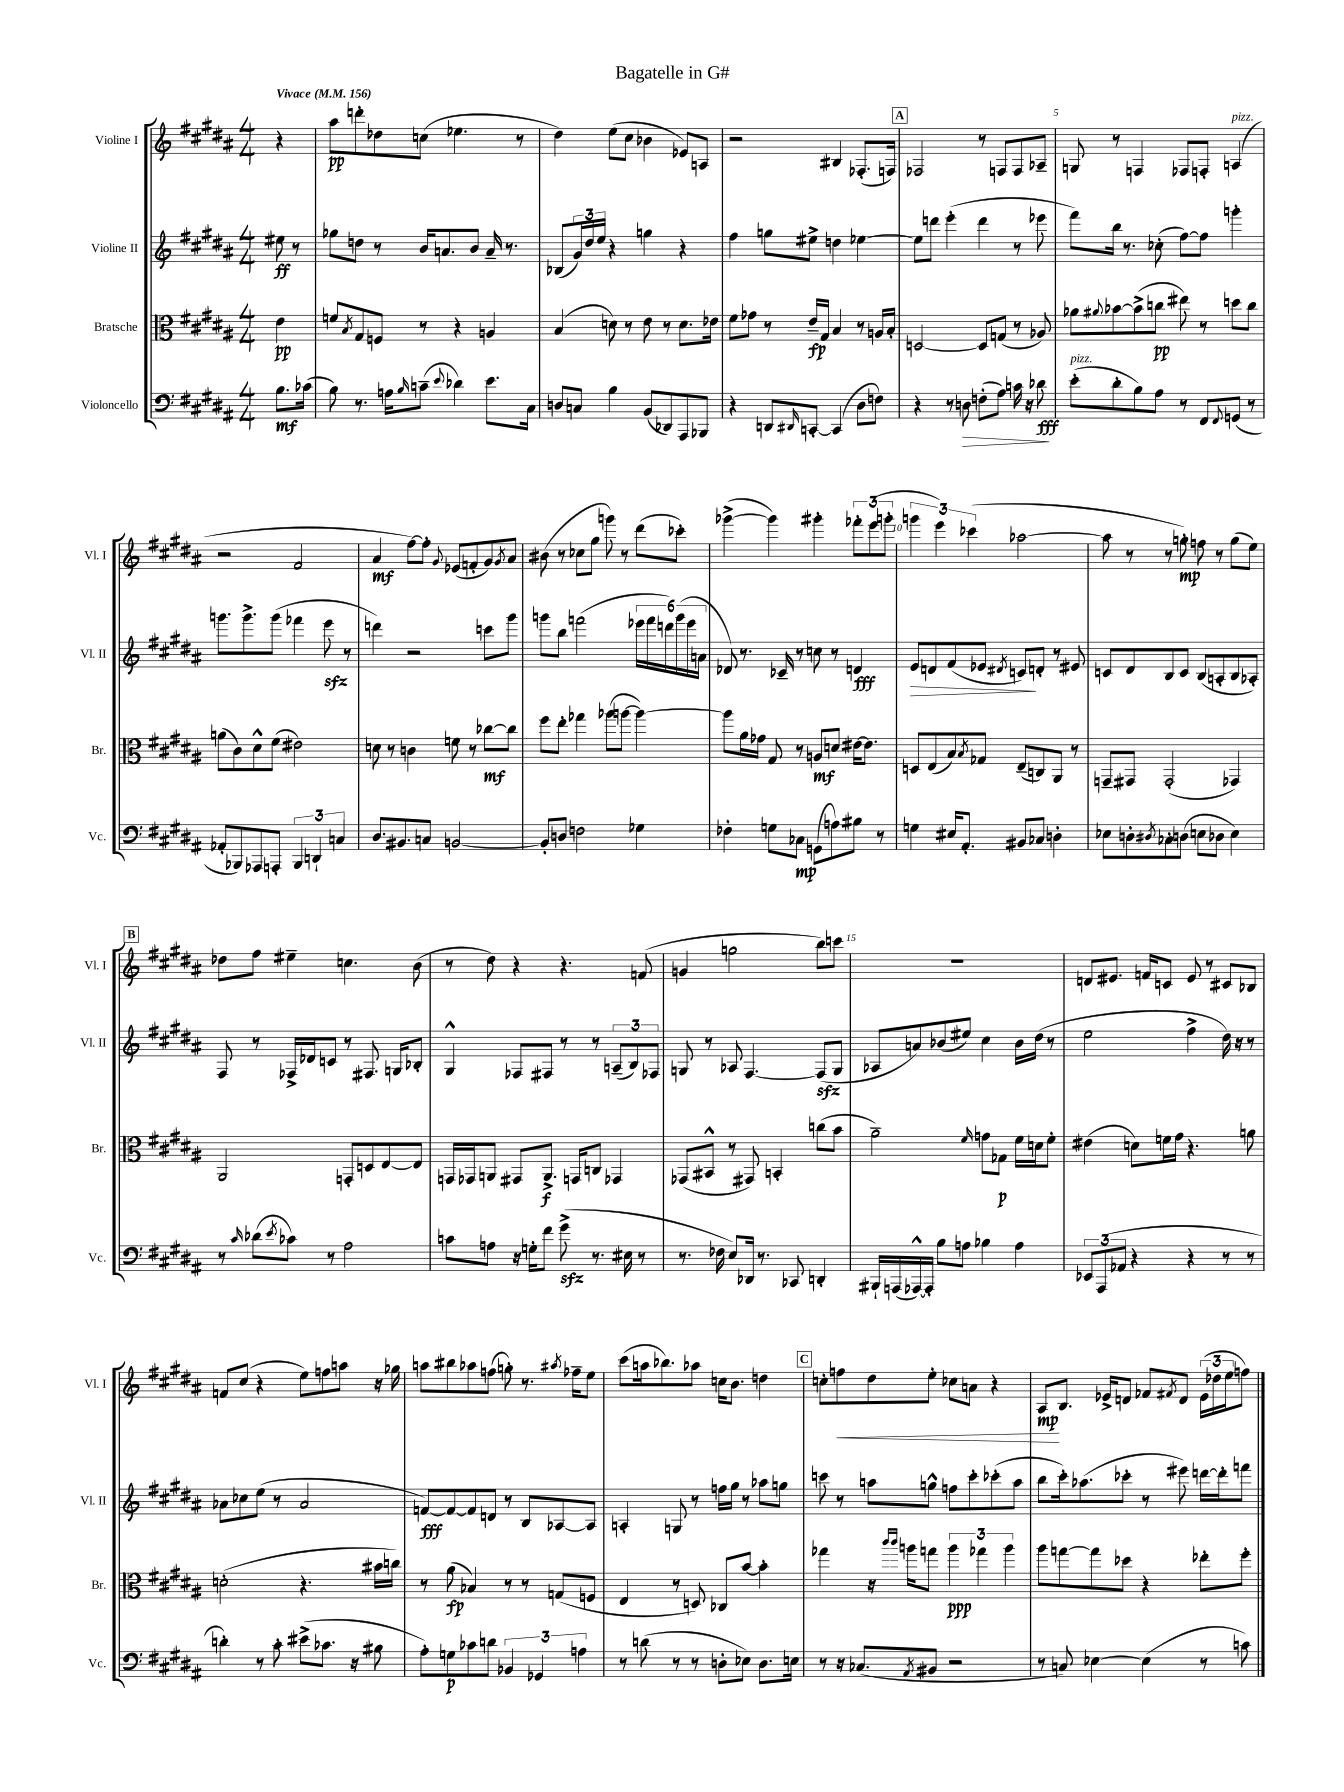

**kern	**dynam	**kern	**dynam	**kern	**dynam	**kern	**dynam
*part4	*part4	*part3	*part3	*part2	*part2	*part1	*part1
*staff4	*staff4	*staff3	*staff3	*staff2	*staff2	*staff1	*staff1
*I"Violoncello	*	*I"Bratsche	*	*I"Violine II	*	*I"Violine I	*
*I'Vc.	*	*I'Br.	*	*I'Vl. II	*	*I'Vl. I	*
*clefF4	*	*clefC3	*	*clefG2	*	*clefG2	*
*k[f#c#g#d#a#]	*	*k[f#c#g#d#a#]	*	*k[f#c#g#d#a#]	*	*k[f#c#g#d#a#]	*
*M4/4	*	*M4/4	*	*M4/4	*	*M4/4	*
*MM156	*	*MM156	*	*MM156	*	*MM156	*
=	=	=	=	=	=	=	=
!	!	!	!	!	!	!LO:TX:a:B:t=Vivace	!
8.B\L	mf	4e\	pp	8ee#X\	ff	4r	.
.	.	.	.	8r	.	.	.
(16c-X\Jk	.	.	.	.	.	.	.
=1	=1	=1	=1	=1	=1	=1	=1
8B\)	.	8fn/L	.	8gg-X\L	.	8aa#\L	pp
.	.	8qB/	.	.	.	.	.
8.r	.	8G#/	.	8ddn\J	.	8dddn'\	.
.	.	8Fn/J	.	8r	.	8dd-X\	.
16An\KL	.	.	.	.	.	.	.
16qqB/	.	.	.	.	.	.	.
(8cn~\J	.	8r	.	16b/KL	.	(8ccn\J	.
.	.	.	.	8.an/	.	.	.
8qqe/	.	.	.	.	.	.	.
4d-X\)	.	4r	.	.	.	4.ee-X\	.
.	.	.	.	8b/J	.	.	.
8.e\L	.	4An/	.	16a~/	.	.	.
.	.	.	.	8.r	.	.	.
.	.	.	.	.	.	8r	.
16C#\Jk	.	.	.	.	.	.	.
=2	=2	=2	=2	=2	=2	=2	=2
8Dn/L	.	(4B/	.	(8B-X/L	.	4dd#\)	.
8Cn/J	.	.	.	24g#/L)	.	.	.
.	.	.	.	24dd#/	.	.	.
.	.	.	.	24ee/JJ	.	.	.
4B\	.	8dn\)	.	4r	.	(8ee\L	.
.	.	8r	.	.	.	8cc#\J	.
(8BB/L	.	8e\	.	4ggn\	.	4b-X\	.
8DD-X/)	.	8r	.	.	.	.	.
8AAA#/	.	8.d\L	.	4r	.	8e-X/L)	.
8BBB-X/J	.	.	.	.	.	8An/J	.
.	.	16e-X\Jk	.	.	.	.	.
=3	=3	=3	=3	=3	=3	=3	=3
4r	.	8f#\L	.	4ff#\	.	2r	.
.	.	8g-X\J	.	.	.	.	.
8DDn/L	.	8r	.	8ggn\L	.	.	.
16qqDD#X/	.	.	.	.	.	.	.
[8CCn'/J	.	16e~/LL	fp	8ee#X^\J	.	.	.
.	.	16G#/JJ	.	.	.	.	.
(4CC/]	.	4B/	.	4ddn\	.	4B#X/	.
8D#\L	.	8r	.	[4ee-X\	.	(8.F-X'/L	.
8Fn\J)	.	16An/LL	.	.	.	.	.
.	.	16B'/JJ	.	.	.	16Fn/Jk)	.
!!LO:REH:place=s1:t=A
=4	=4	=4	=4	=4	=4	=4	=4
4r	.	[2Dn/	.	8ee-\L]	.	2F-X/	.
.	.	.	.	8dddn\J	.	.	.
8r	.	.	.	(4eee'\	.	.	.
!	!LO:HP:b	!	!	!	!	!	!
8Dn\	>	.	.	.	.	.	.
(8Fn'\L	.	8D/L]	.	4ddd\	.	8r	.
8A#\J)	.	(8Gn/J	.	.	.	8Fn/L	.
16cn\	.	8r	.	8r	.	8F/	.
16r	.	.	.	.	.	.	.
8d-X\	fff	8A-X/)	.	8eee-X\	.	8A-X~/J	.
.	]	.	.	.	.	.	.
=5	=5	=5	=5	=5	=5	=5	=5
!LO:TX:a:i:t=pizz.	!	!	!	!	!	!	!
(8e'\L	.	8a-X\L	.	8fff#\L)	.	8Gn/	.
.	.	8qqa#X/	.	.	.	.	.
8d#'\	.	[8b-X\	.	16bb\Jk	.	8r	.
.	.	.	.	8.r	.	.	.
8B\)	.	(8b-^\]	.	.	.	4Fn/	.
8A#\J	.	8ccn\J	pp	(8cc-X'\	.	.	.
8r	.	8ee#X\)	.	[8ff#\L)	.	8F-X/L	.
8FF#/L	.	8r	.	8ff#\J]	.	8Fn'/J	.
8qqFF#/	.	.	.	.	.	.	.
!	!	!	!	!	!	!LO:TX:a:i:t=pizz.	!
(8GGn/J	.	8ddn\L	.	4gggn'\	.	(4An/	.
8r	.	8cc\J	.	.	.	.	.
!!LO:LB:g=z
=6	=6	=6	=6	=6	=6	=6	=6
8AA-X'/L	.	(8an\L	.	8.gggn\L	.	2r	.
8BBB-X/)	.	8c#\)	.	.	.	.	.
.	.	.	.	8.ggg^\	.	.	.
8AAA-X/	.	8d#^^\	.	.	.	.	.
8AAAn'/J	.	(8f#\J	.	(8ggg\J	.	.	.
6BBB-/	.	2e#X\)	.	4fff-X\	.	2f#/	.
6DDn`/	.	.	.	.	.	.	.
.	.	.	.	8eeezz\	.	.	.
6Cn/	.	.	.	.	.	.	.
.	.	.	.	8r	.	.	.
=7	=7	=7	=7	=7	=7	=7	=7
8.D#/L	.	8dn\	.	4dddn\)	.	4a#/	mf
.	.	8r	.	.	.	.	.
8.BB#X/	.	.	.	.	.	.	.
.	.	4cn\	.	2r	.	[8ff#\L)	.
8Cn/J	.	.	.	.	.	8ff#'\J]	.
.	.	.	.	.	.	8qqg#/	.
[2BBn/	.	8fn\	.	.	.	(8e-X/L	.
.	.	8r	.	.	.	8fn'/	.
.	.	[8cc-X\L	mf	8cccn\L	.	8g#/)	.
.	.	.	.	.	.	8qg#/	.
.	.	8cc-\J]	.	8ggg#\J	.	8a#/J	.
=8	=8	=8	=8	=8	=8	=8	=8
8BB'/L]	.	8ff#\L	.	8gggn\L	.	(8b#X\	.
8Dn/J	.	8ee'\J	.	8bb\J	.	8r	.
2Fn\	.	4gg-X\	.	(2fffn\	.	8cc-X\L	.
.	.	.	.	.	.	8gg#\J	.
.	.	(8aa-X\L	.	.	.	8gggn\)	.
.	.	[8aan\J	.	.	.	8r	.
4G-X\	.	4aa\_)	.	24eee-X\LL	.	(8ddd#\L	.
.	.	.	.	24fff\	.	.	.
.	.	.	.	24dddn\)	.	.	.
.	.	.	.	(24ggg\	.	8ccc-X'\J)	.
.	.	.	.	24eee-\	.	.	.
.	.	.	.	24an\JJ	.	.	.
=9	=9	=9	=9	=9	=9	=9	=9
4F-X'\	.	8aa\L]	.	8d-X/)	.	([4ggg-X^\	.
.	.	16a#\L	.	8.r	.	.	.
.	.	16g-X\JJ	.	.	.	.	.
8Gn\L	.	8G#/	.	.	.	4ggg-\])	.
.	.	.	.	16c-X~/	.	.	.
8C-X\J	mp	8r	.	8r	.	.	.
(8GGn\L	.	8An/L	mf	8ccn\	.	4ggg#X'\	.
8An\)	.	8dn/J	.	8r	.	.	.
8B#X\J	.	[16e#X\KL	.	4dn/	fff	12fff-X'\L	.
.	.	8.e#\J]	.	.	.	.	.
.	.	.	.	.	.	(12eee\	.
8r	.	.	.	.	.	.	.
.	.	.	.	.	.	12gggn'\J	.
=10	=10	=10	=10	=10	=10	=10	=10
!	!	!	!	!	!LO:HP:b	!	!
4Gn\	.	8Dn/L	.	8e/L	>	6gggn\	.
.	.	(8E/	.	8dn/	.	.	.
.	.	.	.	.	.	6eee\)	.
16E#X/KL	.	8B/)	.	(8f#/	.	.	.
8.AA#'/J	.	.	.	.	.	.	.
.	.	.	.	.	.	(6ccc-X\	.
.	.	8qB/	.	.	.	.	.
.	.	8G-X/J	.	8e-X/J	.	.	.
.	.	.	.	8qd#X/	.	.	.
8BB#X/L	.	(8E~/L	.	8cn/L)	.	[2aa-X\	.
8C-X/J	.	8Cn/)	.	8dn'/J	]	.	.
4Dn'\	.	8AA#/J	.	8r	.	.	.
.	.	8r	.	8e#X/	.	.	.
=11	=11	=11	=11	=11	=11	=11	=11
8E-X\L	.	8GGn~/L	.	8cn/L	.	8aa-\]	.
8Dn'\	.	8GG#X/J	.	8d#/	.	8r	.
8qD#X/	.	.	.	.	.	.	.
8C-X'\	.	(2GG#'/	.	8B/	.	8r	.
(8Dn\J	.	.	.	8c/J	.	8ggn'\)	mp
8En\L	.	.	.	(8B/L	.	8ffn\	.
8D-X\J	.	.	.	8An'/	.	8r	.
4E\)	.	4GG-X/)	.	8B/	.	(8gg\L	.
.	.	.	.	8A-X'/J)	.	8ee\J)	.
!!LO:LB:g=z
!!LO:REH:place=s1:t=B
=12	=12	=12	=12	=12	=12	=12	=12
8r	.	2AA#/	.	8F#/	.	8dd-X\L	.
16qqc#/	.	.	.	.	.	.	.
(8d-X\L	.	.	.	8r	.	8ff#\J	.
8qe/	.	.	.	.	.	.	.
8c-X\J)	.	.	.	16F-X^/LL	.	4ee#X~\	.
.	.	.	.	16d-X/J	.	.	.
8r	.	.	.	8cn/J	.	.	.
2A#\	.	8GGn'/L	.	8r	.	4.ccn\	.
.	.	8Dn/	.	8.F#X/	.	.	.
.	.	[8E/	.	.	.	.	.
.	.	.	.	16Gn/KL	.	.	.
.	.	8E/J]	.	8B-X'/J	.	(8b\	.
=13	=13	=13	=13	=13	=13	=13	=13
8cn\L	.	16GGn/LL	.	4G#^^/	.	8r	.
.	.	16GG-X/J	.	.	.	.	.
8An\J	.	8AAn/J	.	.	.	8dd#\)	.
16r	.	8GG#X/L	.	8F-X/L	.	4r	.
16Gn'\KL	.	.	.	.	.	.	.
8f#\J	.	8.AA^/J	f	8F#X/J	.	.	.
(8g#zz^\	.	.	.	8r	.	4.r	.
.	.	16GGn/KL	.	.	.	.	.
8.r	.	8Cn/J	.	8r	.	.	.
.	.	4GG-X/	.	(12An~/L	.	.	.
16E#X\	.	.	.	.	.	.	.
.	.	.	.	12B/)	.	.	.
8r	.	.	.	.	.	(8fn/	.
.	.	.	.	12F-X/J	.	.	.
=14	=14	=14	=14	=14	=14	=14	=14
8.r	.	(8GG-X/L	.	8Gn/	.	4gn/	.
.	.	8BB#X^^/J	.	8r	.	.	.
16F-X\	.	.	.	.	.	.	.
8E/L)	.	8r	.	8A-X/	.	2ggn\	.
16DD-X/Jk	.	8GG#X/)	.	[4.F#/	.	.	.
8.r	.	.	.	.	.	.	.
.	.	4BBn'/	.	.	.	.	.
8CC-X/	.	.	.	.	.	.	.
4DDn'/	.	(8ccn\L	.	(8F#zz/L]	.	8bb\L)	.
.	.	8b\J	.	8G/J	.	8cccn\J	.
=15	=15	=15	=15	=15	=15	=15	=15
16BBB#X`/LL	.	2a#~\)	.	8A-X/L	.	1r	.
(16AAAn/	.	.	.	.	.	.	.
[16AAA-X^^/)	.	.	.	8an/)	.	.	.
16AAA-'/JJ]	.	.	.	.	.	.	.
8B\L	.	.	.	(8b-X/	.	.	.
8An\J	.	.	.	8ee#X/J)	.	.	.
.	.	16qqf#/	.	.	.	.	.
4B-X\	.	8gn\L	.	4cc#\	.	.	.
.	.	8G-X\J	p	.	.	.	.
4A\	.	16f#\LL	.	16b-\LL	.	.	.
.	.	16dn\J	.	(16dd#\JJ	.	.	.
.	.	8f#'\J	.	8r	.	.	.
=16	=16	=16	=16	=16	=16	=16	=16
12EE-X/L	.	(4e#X\	.	2ee\	.	8dn/L	.
(12AAA#/	.	.	.	.	.	.	.
.	.	.	.	.	.	8.e#X/J	.
12AA-X/J	.	.	.	.	.	.	.
4r	.	8dn\L)	.	.	.	.	.
.	.	.	.	.	.	16fn/KL	.
.	.	16fn\L	.	.	.	8cn/J	.
.	.	16g#\JJ	.	.	.	.	.
4r	.	4.r	.	4ff#^\	.	8e#/	.
.	.	.	.	.	.	8r	.
8r	.	.	.	16dd#\)	.	8c#X/L	.
.	.	.	.	16r	.	.	.
8r	.	8an\	.	8r	.	8B-X/J	.
!!LO:LB:g=z
=17	=17	=17	=17	=17	=17	=17	=17
4dn'\)	.	(2dn'\	.	8a-X\L	.	8fn/L	.
.	.	.	.	8cc-X\	.	(8cc#/J	.
8r	.	.	.	(8ee\J	.	4r	.
8c#'\	.	.	.	8r	.	.	.
(8e#X^\L	.	4.r	.	2a-/	.	8ee\L)	.
8.c-X\J	.	.	.	.	.	8ffn\	.
.	.	.	.	.	.	8aan\J	.
16r	.	.	.	.	.	.	.
8B#X\	.	16b#X\LL	.	.	.	16r	.
.	.	16ccn\JJ)	.	.	.	16gg-X\	.
=18	=18	=18	=18	=18	=18	=18	=18
8A#'\L)	.	8r	.	[8fn/L)	fff	8aan\L	.
8Gn\	p	(8a#\	fp	8f/_	.	8bb#X\	.
8c-X\	.	4B-X/)	.	8f/]	.	8aa-X\	.
8dn\J	.	.	.	8dn/J	.	(8ffn\J	.
6BB-X/	.	8r	.	8r	.	8ggn'\)	.
.	.	8r	.	8B/L	.	8.r	.
6GG-X/	.	.	.	.	.	.	.
.	.	(8Gn/L	.	[8A-X/	.	.	.
.	.	.	.	.	.	8qaa#X/	.
.	.	.	.	.	.	16ff-X~\KL	.
6An\	.	.	.	.	.	.	.
.	.	8Fn/J	.	8A-/J]	.	8ee\J	.
=19	=19	=19	=19	=19	=19	=19	=19
8r	.	4E/	.	4An'/	.	(8ccc#\L	.
(8dn\	.	.	.	.	.	16aan\k	.
.	.	.	.	.	.	8.bb-X\)	.
8r	.	8r	.	8Gn/	.	.	.
8r	.	8Dn/)	.	8r	.	8aa-X\J	.
8Dn'\L	.	8C-X/L	.	16ffn\LL	.	16ccn\KL	.
.	.	.	.	16gg#\JJ	.	8.b\J	.
8E-X\J)	.	[8b/J	.	8r	.	.	.
8.D\L	.	4b'\]	.	8aa-X\L	.	4ddn\	.
.	.	.	.	8ggn\J	.	.	.
16En\Jk	.	.	.	.	.	.	.
!!LO:REH:place=s1:t=C
=20	=20	=20	=20	=20	=20	=20	=20
8r	.	4gg-X\	.	8cccn\	.	8ccn'\L	.
!	!	!	!	!	!	!	!LO:HP:b
16r	.	.	.	8r	.	8ffn\	<
(8.C-X/L	.	.	.	.	.	.	.
.	.	16r	.	8aan\L	.	8dd#\	.
.	.	16qqccc#/LL	.	.	.	.	.
.	.	16qqccc#/JJ	.	.	.	.	.
.	.	16aan\KL	.	.	.	.	.
8qAA#/	.	.	.	.	.	.	.
8BB#X/J	.	8ggn\J	.	8ggn^^\J	.	8ee'\J	.
2r	.	6aa\	ppp	8ffn\L	.	8cc-X\L	.
.	.	.	.	8ccc'\	.	8an\J	.
.	.	6gg-X\	.	.	.	.	.
.	.	.	.	(8ccc-X'\	.	4r	.
.	.	6aa\	.	.	.	.	.
.	.	.	.	8aa\J	.	.	.
=21	=21	=21	=21	=21	=21	=21	=21
8r	.	8aa#\L	.	8bb\L	.	8A#/L	mp
8Cn/)	.	[8ggn\	.	16ccc#'\k)	.	8.B/J	[
.	.	.	.	(8.aa-X\	.	.	.
[4E-X\	.	8gg\]	.	.	.	.	.
.	.	.	.	.	.	16e-X^/KL	.
.	.	8dd-X\J	.	8ccc-X'\J	.	8dn/J	.
(4E-\]	.	4r	.	8r	.	8f-X/L	.
.	.	.	.	.	.	8qf#X/	.
.	.	.	.	8eee#X\)	.	8d/J	.
8r	.	8ee-X'\L	.	[16dddn\LL	.	(24e-\LL	.
.	.	.	.	.	.	24dd-X\	.
.	.	.	.	16ddd'\J]	.	.	.
.	.	.	.	.	.	24ee\J	.
8cn\)	.	8ff#'\J	.	8fffn\J	.	8ffn\J)	.
==	==	==	==	==	==	==	==
*-	*-	*-	*-	*-	*-	*-	*-
